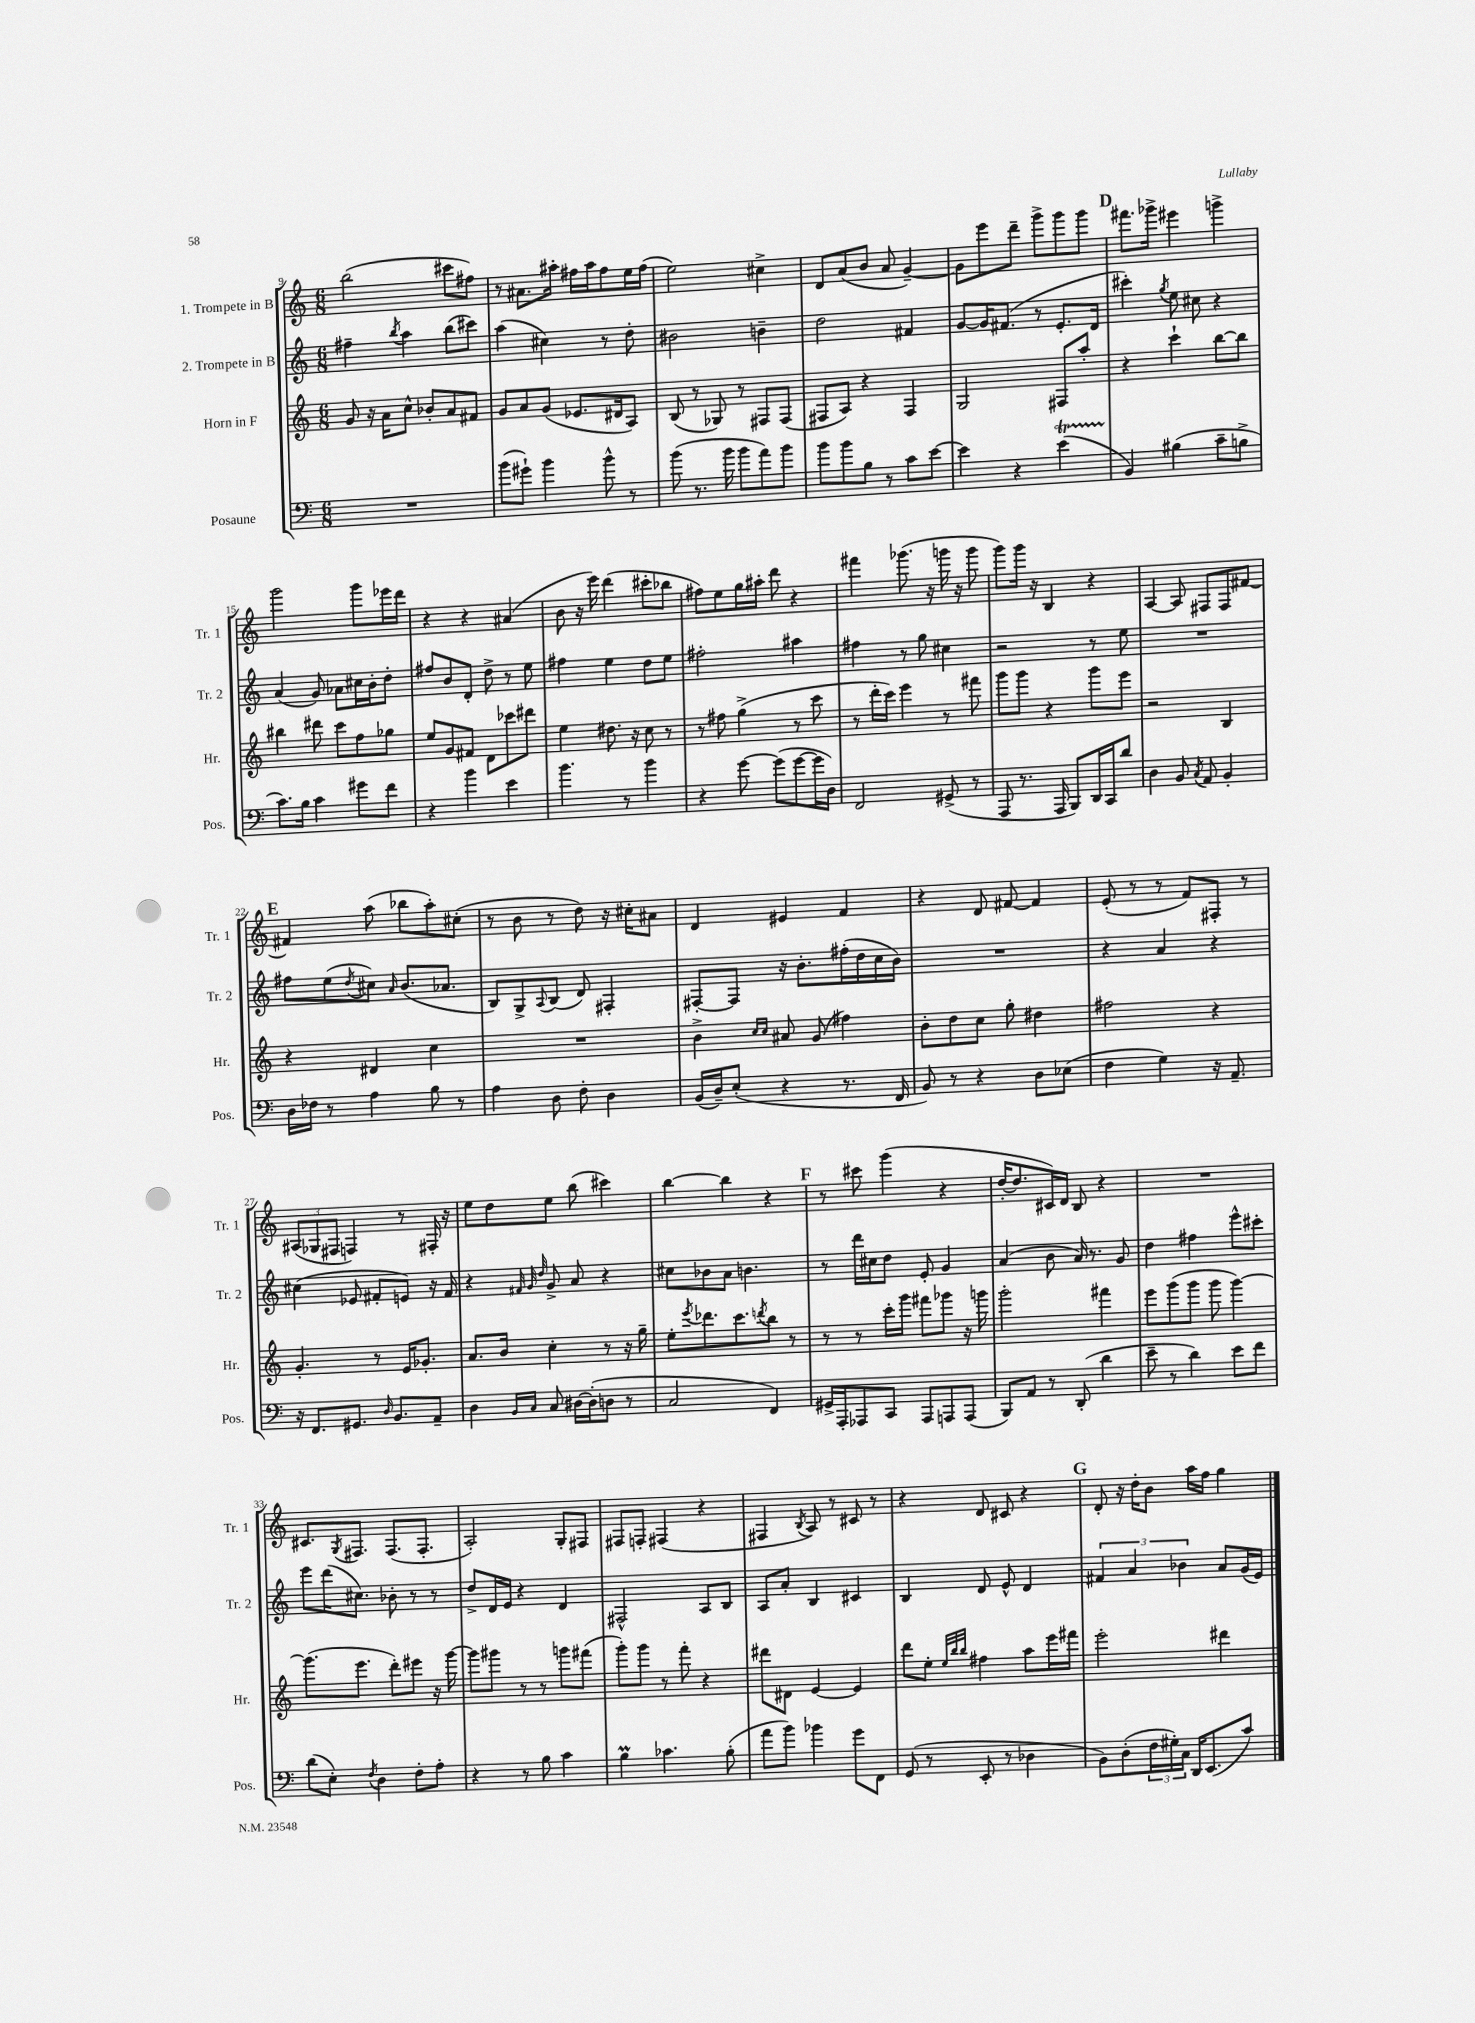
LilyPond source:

<<
\new StaffGroup <<
\new Staff = "s0" \with { instrumentName = "1. Trompete in B" shortInstrumentName = "Tr. 1" } {
    \clef treble \key c \major \numericTimeSignature \time 6/8
    b''2( cis'''8 fis''8) |
    r8 ais'8. ais''16-. fis''16 ais''16 fis''8 e''16 fis''16( |
    e''2) cis''4-> |
    d'8 a'8( b'8 a'8 g'4~--) |
    g'8 e'''8 d'''8-- g'''8-> g'''8 g'''8 |
    \mark \markup { \bold "D" } fis'''8. ges'''16-> eis'''4 g'''4-> |
    g'''2 g'''8 ees'''16 d'''16 |
    r4 r4 ais'4( |
    b'8 r16 e'''16) d'''4( cis'''8-. bes''8 |
    fis''8) e''8 g''16 ais''16-. d'''8 r4 |
    fis'''4 ges'''8.( r16 g'''16 r16 g'''8 |
    g'''8) g'''16 r16 b4 r4 |
    a4~ a8 fis8 fis8 fis'8~ |
    \mark \markup { \bold "E" } fis'4 a''8( bes''8 a''8-.) cis''8-.( |
    r8 b'8 r8 d''8) r16 cis''16-. ais'8 |
    d'4 eis'4 f'4 |
    r4 d'8 fis'8~ fis'4 |
    e'8-.( r8 r8 f'8) fis8-. r8 |
    \tuplet 3/2 { ais8( ges8 fis8 } f4) r8 fis16-. r16 |
    e''8 d''8 e''8 b''8( cis'''4) |
    b''4~ b''4 r4 |
    \mark \markup { \bold "F" } r8 cis'''8 g'''4( r4 |
    d''16~-. d''8. cis'16) d'16 b8 r4 |
    R2. |
    cis'8. \acciaccatura { g8 } fis8. fis8.( fis8.-. |
    a2-.) g8-. fis8 |
    fis8 f8-. fis4( r4 |
    fis4 \acciaccatura { b8 } a8) r8 cis'8 r8 |
    r4 d'8 cis'8 r4 |
    \mark \markup { \bold "G" } d'8-. r16 d''16-. b'8 a''16 f''16 g''4 \bar "|." |
}
\new Staff = "s1" \with { instrumentName = "2. Trompete in B" shortInstrumentName = "Tr. 2" } {
    \clef treble \key c \major \numericTimeSignature \time 6/8
    fis''4-- \acciaccatura { b''8 } a''4 b''8( cis'''8) |
    a''4( cis''4) r8 d''8-. |
    bis'2 b'4-- |
    d''2 fis'4 |
    g'8~ g'16 fis'8.( r8 e'8.-. d'16 |
    \mark \markup { \bold "D" } cis'''4-.) \acciaccatura { g''8 } e''8 cis''8 r4 |
    a'4( g'8) aes'8 cis''16 b'16-. d''8-. |
    fis''8 b'8 d'8-. d''8-> r8 e''8 |
    fis''4 e''4 d''8 e''8 |
    fis''2-. ais''4 |
    fis''4 r8 g''8 cis''4 |
    r2 r8 e''8 |
    R2. |
    \mark \markup { \bold "E" } fis''8 e''8( \acciaccatura { d''8 } cis''8) \grace { a'16 } b'8.( aes'8. |
    b8) g8-> \appoggiatura { a8 } b8( d'8) fis4-. |
    fis8~-. fis8 r16 b'8.-. fis''16-.( d''16 c''16 b'16) |
    R2. |
    r4 a'4 r4 |
    cis''4( ees'8 fis'8-. e'8) r16 fis'16 |
    r4 \grace { fis'32 g'32 d''32 } g'8-> a'8 r4 |
    cis''8 bes'8 a'8 b'4. |
    \mark \markup { \bold "F" } r8 d'''16 cis''16 d''8 e'8-. g'4 |
    a'4( b'8 a'16) r8. g'8 |
    d''4 fis''4 e'''8-^ cis'''8-. |
    e'''8 d'''16( cis''8.) bes'8-. r8 r8 |
    d''8-> d'16 e'16 r4 d'4 |
    fis2-^ a8 b8 |
    a8 a'8-. b4 cis'4 |
    b4 d'8 e'8-^ d'4 |
    \mark \markup { \bold "G" } \tuplet 3/2 { fis'4 a'4 bes'4 } a'8 g'16( e'16) \bar "|." |
}
\new Staff = "s2" \with { instrumentName = "Horn in F" shortInstrumentName = "Hr." } {
    \clef treble \key c \major \numericTimeSignature \time 6/8
    g'8 r16 a'16 c''8-^ bes'8-. a'8 fis'8 |
    g'8 a'8 g'8( ees'8. dis'16 a8) |
    b8( r8 ges8) r8 fis8 fis8( |
    fis8 a8) r4 fis4 |
    g2 fis8 a''8-. |
    \mark \markup { \bold "D" } r4 c'''4-! b''8~ b''8 |
    bis''4 dis'''8 c'''8 f''8 ges''8 |
    e''8 g'8 fis'8 d'8 ces'''8 dis'''8 |
    e''4 dis''8. r16 c''8 r8 |
    r8 fis''8 g''4->( r8 c'''8 |
    r8 d'''16-. c'''16) e'''4 r8 fis'''8 |
    g'''8 g'''8 r4 g'''8 e'''8 |
    r2 b4 |
    \mark \markup { \bold "E" } r4 dis'4 c''4 |
    R2. |
    b'4-> \grace { c''16 c''16 } ais'8 g'8( fis''4) |
    b'8-. d''8 c''8 g''8-. dis''4 |
    fis''2 r4 |
    g'4.-. r8 e'16 ges'8.-. |
    a'8. b'16 c''4-. r8 r16 g''16-- |
    e''8-. \acciaccatura { e'''8 } des'''8. c'''8. \acciaccatura { d'''8 } b''8 r8 |
    \mark \markup { \bold "F" } r8 r8 c'''16-. g'''16 fis'''8 ges'''8 r16 g'''16 |
    g'''2-. fis'''4 |
    e'''8 g'''8( g'''8 g'''8 g'''4~) |
    g'''8.( e'''8. d'''8-.) eis'''8 r16 g'''16~ |
    g'''8 gis'''8 r8 r8 g'''8 fis'''8( |
    g'''8-.) g'''8 r8 f'''8-. r4 |
    dis'''8 dis'8 e'4~ e'4 |
    d'''8 e''8-. \grace { e''32 b''32 b''32 } fis''4 a''8 e'''16 fis'''16 |
    \mark \markup { \bold "G" } e'''2-. dis'''4 \bar "|." |
}
\new Staff = "s3" \with { instrumentName = "Posaune" shortInstrumentName = "Pos." } {
    \clef bass \key c \major \numericTimeSignature \time 6/8
    R2. |
    b'8( gis'8-!) b'4 b'8-^ r8 |
    b'8( r8. b'16 b'8 a'8) b'8 |
    b'8 b'8 b8 r8 c'8 e'8~ |
    e'4 r4 e'4\startTrillSpan( |
    \mark \markup { \bold "D" } b,4\stopTrillSpan) bis4( c'8-- b8-> |
    c'8.) b16 c'4 gis'8 f'8 |
    r4 b'4 e'4 |
    b'4. r8 b'4 |
    r4 g'8~ g'8( g'8~ g'16 d16) |
    f,2 gis,8->( r8 |
    a,,8 r8. a,,16 b,,8) d,16 c,16 d'8 |
    d4 b,8 \acciaccatura { c8 } a,8 b,4-. |
    \mark \markup { \bold "E" } d16 fes16 r8 a4 b8 r8 |
    a4 d8 f8-. d4 |
    b,16( d16--) e8-.( r4 r8. f,16 |
    b,8) r8 r4 d8 ees8( |
    f4 g4) r16 a,8.-- |
    r16 f,8. gis,8. \grace { d16 } b,8. a,8-- |
    d4 \grace { b,16 c16 } c8 dis16~ dis16-.( d8 r8 |
    c2 f,4) |
    \mark \markup { \bold "F" } gis,16-> a,,16-. aes,,8 c,8 aes,,8 a,,8 a,,8( |
    b,,8) a,8 r8 d,8-.( d'4 |
    e'8-- r8 d'4) e'8 f'8 |
    d'8( e8-.) \acciaccatura { f8 } d4 f8-. a8-. |
    r4 r8 b8 c'4 |
    b4\prall ces'4. b8-.( |
    a'8 b'8) bes'4 g'8 f,8 |
    g,8( r8 e,8-. r8 des4 |
    \mark \markup { \bold "G" } b,8) d8-.( \tuplet 3/2 { f16 gis16-.) c16 } d,16 e,8.( c'8) \bar "|." |
}
>>
>>
\layout { \context { \Score currentBarNumber = #9 } }
